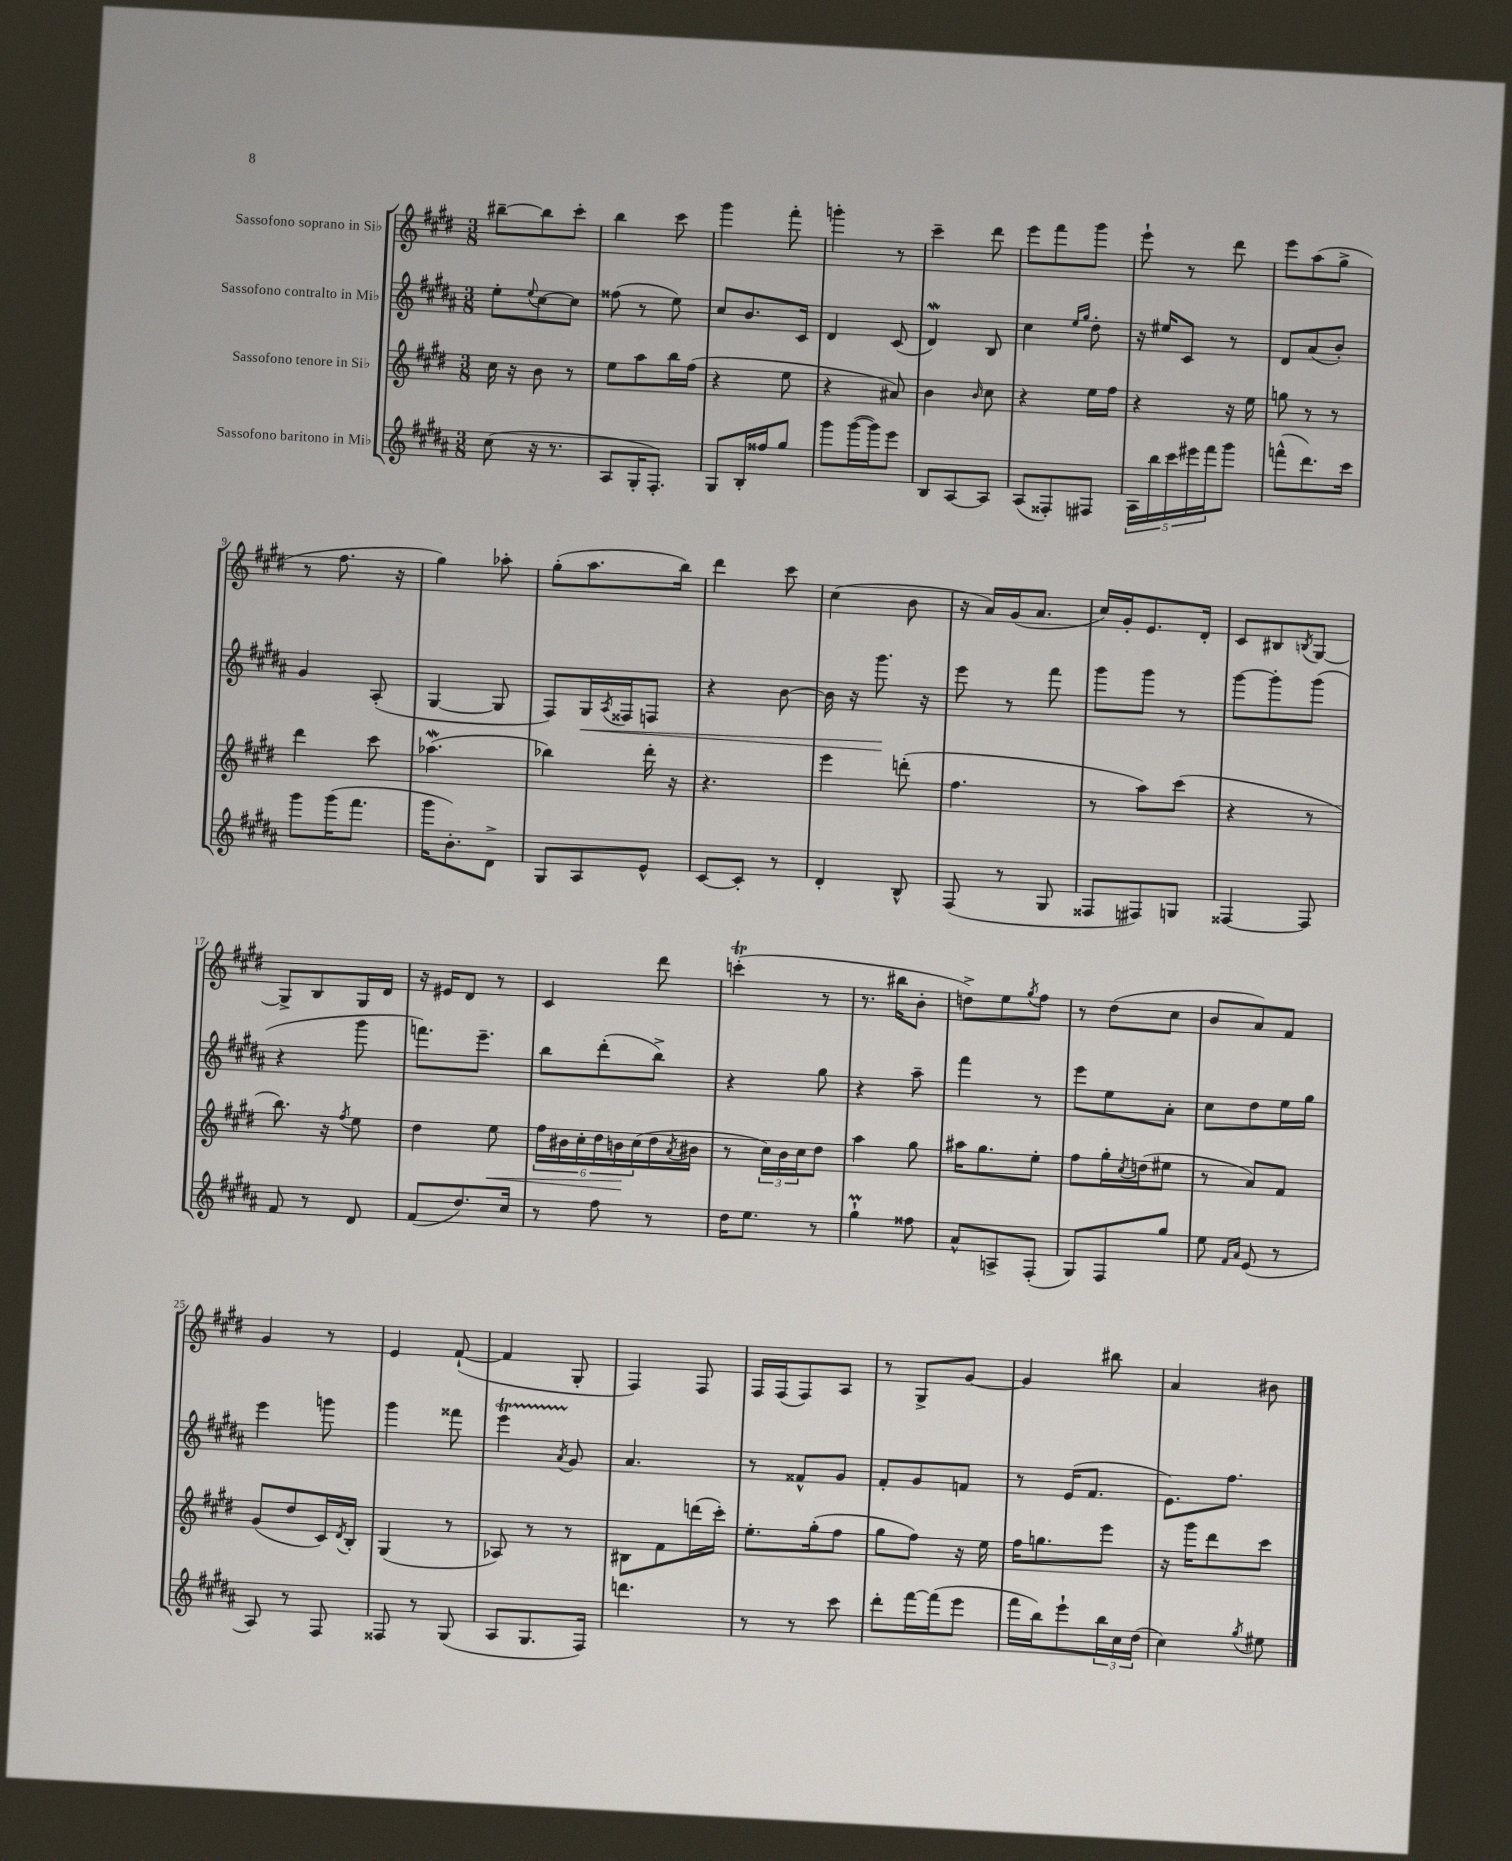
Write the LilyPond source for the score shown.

<<
\new StaffGroup <<
\new Staff = "s0" \with { instrumentName = "Sassofono soprano in Sib" } {
    \clef treble \key e \major \numericTimeSignature \time 3/8
    bis''8~-- bis''8 cis'''8-. |
    b''4 cis'''8 |
    gis'''4 fis'''8-. |
    g'''4-. r8 |
    cis'''4-- dis'''8 |
    e'''8 fis'''8 gis'''8 |
    e'''8-! r8 dis'''8 |
    e'''8 a''8( gis''8-> |
    r8 fis''8. r16 |
    gis''4) aes''8-. |
    gis''8-.( a''8. b''16) |
    dis'''4 cis'''8 |
    cis''4( b'8 |
    r16 a'16) gis'16( a'8. |
    cis''16) gis'16-. e'8. dis'16-. |
    cis'8 bis8 \acciaccatura { b8 } gis8~ |
    gis8-> b8 gis16 dis'16 |
    r16 eis'16 dis'8 r8 |
    cis'4 dis'''8 |
    c'''4-.\trill( r8 |
    r8. bis''16 b'8-. |
    d''8->) e''8 \acciaccatura { gis''8 } fis''8 |
    r8 dis''8( cis''8 |
    b'8 a'8) fis'8 |
    gis'4 r8 |
    e'4 fis'8~-!( |
    fis'4 gis8-. |
    fis4) fis8 |
    fis16 fis16( fis8) a8 |
    r8 gis8-> gis'8~ |
    gis'4 bis''8 |
    a'4 bis'8 \bar "|." |
}
\new Staff = "s1" \with { instrumentName = "Sassofono contralto in Mib" } {
    \clef treble \key b \major \numericTimeSignature \time 3/8
    e''8-. \appoggiatura { e''8 } cis''8~ cis''8 |
    fisis''8( r8 e''8) |
    cis''8 b'8. cis'16 |
    dis'4 cis'8( |
    dis'4\mordent) b8 |
    cis''4 \grace { e''16 gis''16 } dis''8-. |
    r16 eis''16 cis'8 r8 |
    dis'8 ais'8( b'8-.) |
    gis'4 ais8-.( |
    gis4~ gis8 |
    fis8) gis16\< \acciaccatura { ais8 } fisis16 f8 |
    r4 b'8~ |
    b'16 r16 gis'''8.\! r16 |
    e'''8 r8 fis'''8 |
    gis'''8 gis'''8 r8 |
    gis'''8~ gis'''8-. gis'''8( |
    r4 gis'''8 |
    f'''8.) e'''8.-- |
    b''8 dis'''8-.( b''8->) |
    r4 gis''8 |
    r4 ais''8-- |
    fis'''4 r8 |
    e'''8 e''8 ais'8-. |
    cis''8 dis''8 e''16 gis''16 |
    e'''4 g'''8 |
    gis'''4 fisis'''8 |
    e'''4\startTrillSpan \acciaccatura { ais'8 } gis'8\stopTrillSpan |
    ais'4. |
    r8 fisis'8-^ gis'8 |
    fis'8-. gis'8 f'8 |
    r8 e'16( fis'8. |
    e'8.) fis''8. \bar "|." |
}
\new Staff = "s2" \with { instrumentName = "Sassofono tenore in Sib" } {
    \clef treble \key e \major \numericTimeSignature \time 3/8
    cis''16 r16 b'8 r8 |
    e''8 a''8 b''16 fis''16( |
    r4 e''8 |
    r4 ais'8) |
    b'4 \grace { b'16 } cis''8 |
    r4 e''16 fis''16 |
    r4 r16 e''16 |
    g''8 r8 r8 |
    dis'''4 cis'''8 |
    aes''4.\mordent( |
    bes''4) dis'''16-. r16 |
    r4. |
    e'''4 d'''8-.( |
    fis''4. |
    r8 a''8) cis'''8( |
    r4 r8 |
    b''8.) r16 \acciaccatura { fis''8 } e''8 |
    dis''4 e''8\< |
    \tuplet 6/4 { fis''16 bis'16 cis''16-. dis''16 b'16\! cis''16( } dis''16 \acciaccatura { a'8 } bis'16 |
    r8 \tuplet 3/2 { cis''16) b'16 cis''16 } dis''8 |
    a''4 gis''8 |
    ais''16 gis''8. e''8-. |
    fis''8 gis''16-. \acciaccatura { cis''8 } d''16( eis''8 |
    r8 a'8) fis'8 |
    gis'8( dis''8 cis'16) \acciaccatura { dis'8 } b16-. |
    gis4( r8 |
    aes8) r8 r8 |
    bis8 fis'8 d'''16( cis'''16-.) |
    e''8.-. gis''16-.( fis''8 |
    gis''8 fis''8) r16 e''16 |
    fis''16 g''8. e'''8 |
    r16 gis'''16 dis'''8 cis'''8 \bar "|." |
}
\new Staff = "s3" \with { instrumentName = "Sassofono baritono in Mib" } {
    \clef treble \key b \major \numericTimeSignature \time 3/8
    cis''8( r16 r8. |
    ais8 gis16-. fis8.-.) |
    gis8 b16-. fisis''16 gis''8 |
    gis'''8 gis'''16~( gis'''16) e'''8 |
    b8 ais8~ ais8 |
    ais8( fisis8-.) fis8 |
    \tuplet 5/4 { ais16 b''16 cis'''16 eis'''16 fis'''16 } gis'''8 |
    f'''8-^( dis'''8.) cis'''16 |
    gis'''8 gis'''16( fis'''8. |
    gis'''16 b'8.-.) dis'8-> |
    gis8 ais8 e'8-^ |
    cis'8~ cis'8-. r8 |
    dis'4-. b8-^ |
    fis8( r8 gis8 |
    fisis8 fis8) g8 |
    fisis4~ fisis8 |
    fis'8 r8 dis'8 |
    fis'8( dis''8.) cis''16 |
    r8 fis''8 r8 |
    dis''16 e''8. r8 |
    gis''4-!\prall fisis''8 |
    ais'8-^ a8-> fis8-.( |
    gis8) fis8 gis''8 |
    e''8 \grace { fis'16 ais'16 } e'8( r8 |
    ais8) r8 fis8 |
    fisis8 r8 gis8( |
    ais8 gis8. fis16) |
    d'''4. |
    r8 r8 cis'''8 |
    dis'''8-. fis'''16~ fis'''16( e'''8 |
    fis'''16 b''16) e'''8-! \tuplet 3/2 { b''16 cis''16 dis''16( } |
    cis''4) \acciaccatura { gis''8 } eis''8 \bar "|." |
}
>>
>>
